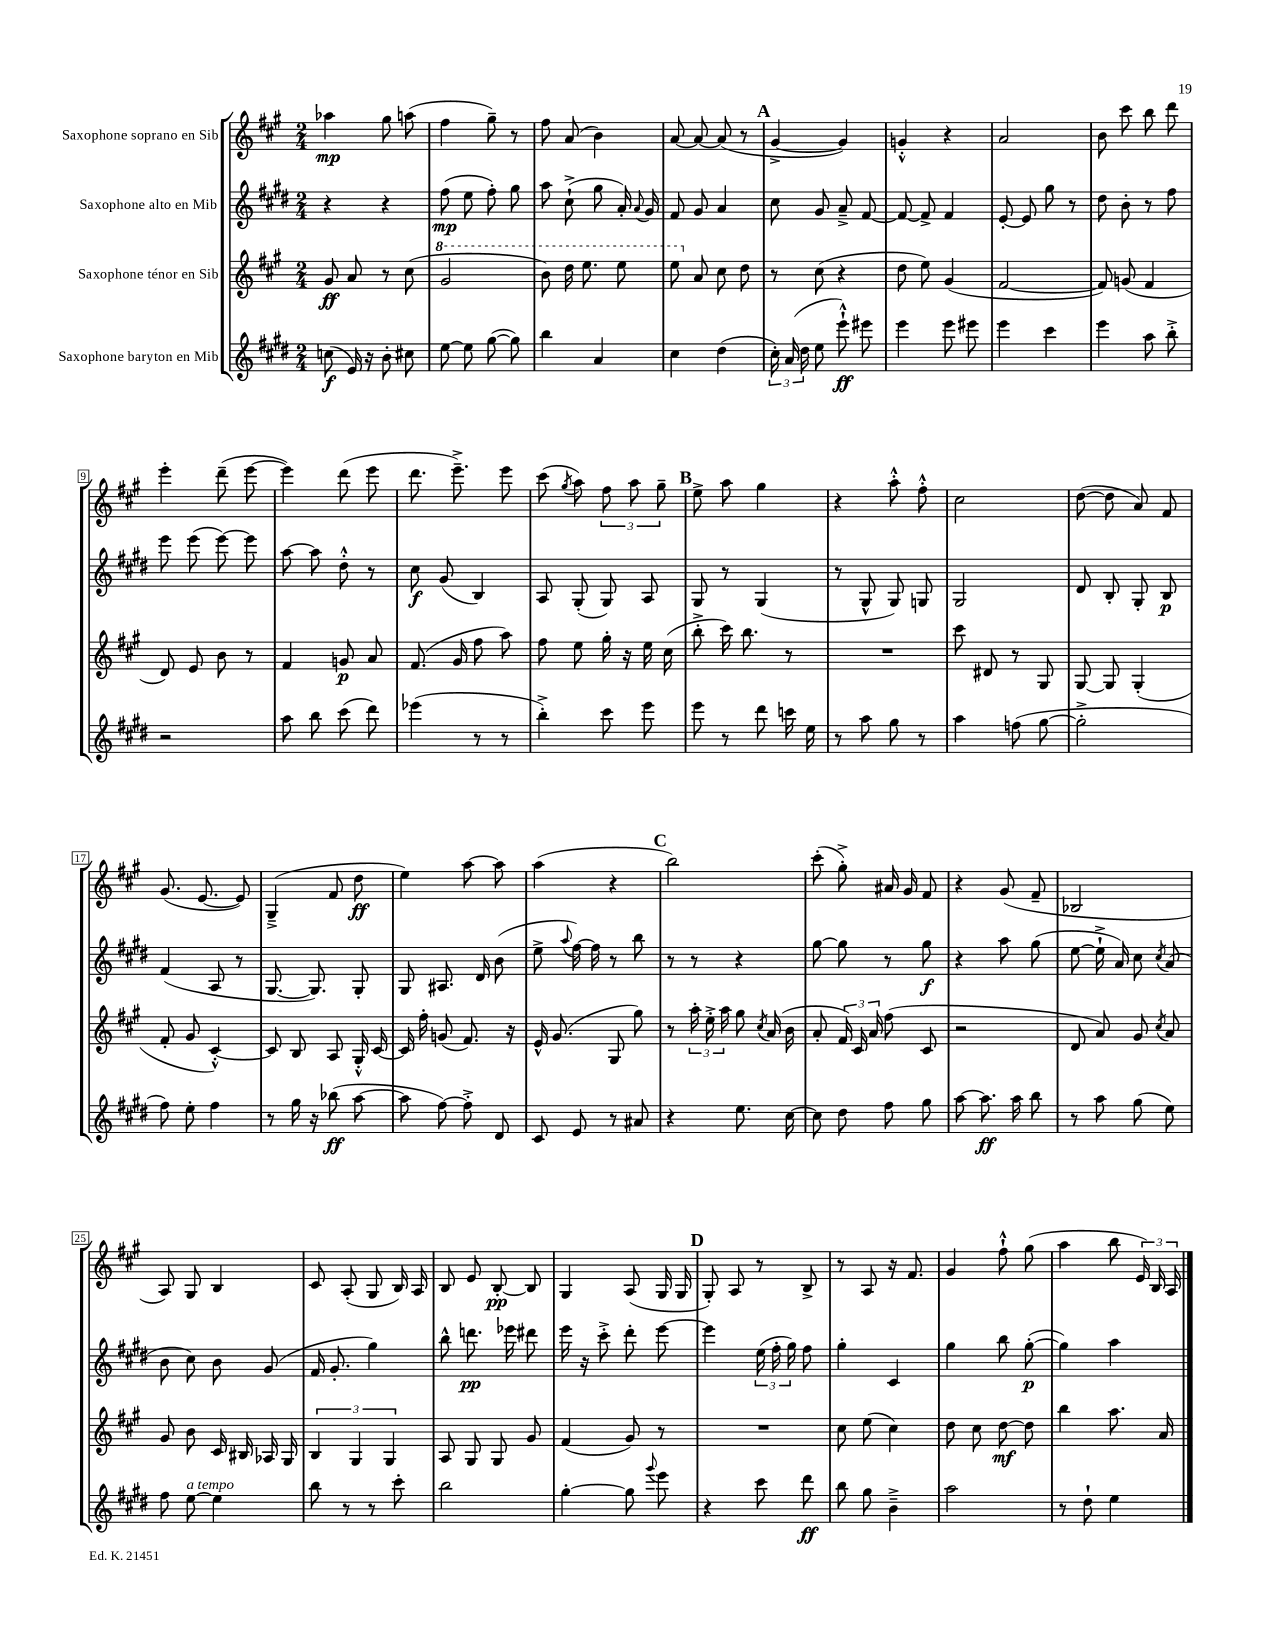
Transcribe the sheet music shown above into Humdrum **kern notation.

**kern	**kern	**kern	**kern
*staff4	*staff3	*staff2	*staff1
*clefG2	*clefG2	*clefG2	*clefG2
*k[f#c#g#d#]	*k[f#c#g#]	*k[f#c#g#d#]	*k[f#c#g#]
*M2/4	*M2/4	*M2/4	*M2/4
(8cc\	8g#/	4r	4aa-\
16e/)	8a/	.	.
16r	.	.	.
8b'\	8r	4r	8gg#\
8cc#\	(8cc#\	.	(8aa\
=	=	=	=
[8ee\	2gg#/	(8ff#\	4ff#\
8ee\]	.	8ee\	.
([8gg#\	.	8ff#'\)	8gg#~\)
8gg#\])	.	8gg#\	8r
=	=	=	=
4bb\	8bb\)	8aa\	8ff#\
.	16ddd\	(8cc#`^\	(8a/
.	8.eee\	.	.
4a/	.	8gg#\	4b\)
.	8eee\	16a'/)	.
.	.	8qqa/	.
.	.	16g#/	.
=	=	=	=
4cc#\	8eee\	8f#/	[8a/
.	8a/	8g#/	8a/_
(4dd#\	8cc#\	4a/	(8a/]
.	8dd\	.	8r
=	=	=	=
24cc#'\)	8r	8cc#\	[4g#^/
(24a/	.	.	.
24dd#\	.	.	.
8ee\	(8cc#\	8g#/	.
8eee`^^\)	4r	8a~^/	4g#/])
8eee#\	.	[8f#/	.
=	=	=	=
4eee\	8dd\	8f#/_	4g'^^/
.	8ee\)	8f#^/]	.
8eee\	(4g#/	4f#/	4r
8eee#\	.	.	.
=	=	=	=
4eee\	[2f#/	[8e'/	2a/
.	.	8e/]	.
4ccc#\	.	8gg#\	.
.	.	8r	.
=	=	=	=
4eee\	8f#/])	8dd#\	8b\
.	(8g/	8b'\	8ccc#\
8aa\	4f#/	8r	8bb\
8bb'^\	.	8ff#\	8ddd\
=	=	=	=
2r	8d/)	8eee\	4eee'\
.	8e/	(8eee\	.
.	8b\	[8eee\)	(8ddd~\
.	8r	8eee\]	[8eee\
=	=	=	=
8aa\	4f#/	[8aa\	4eee\])
8bb\	.	8aa\]	.
(8ccc#\	8g/	8dd#'^^\	(8ddd\
8ddd#\)	8a/	8r	8eee\
=	=	=	=
(4eee-\	(8.f#/	8cc#\	8.ddd\
.	.	(8g#/	.
.	16g#/	.	8.eee~^\)
8r	8ff#\	4B/)	.
8r	8aa\)	.	8eee\
=	=	=	=
4bb'^\)	8ff#\	8A/	(8ccc#\
.	.	.	8qgg#/
.	8ee\	(8G#'/	8aa\)
8ccc#\	16gg#'\	8G#/)	12ff#\
.	16r	.	.
.	.	.	12aa\
8eee\	16ee\	8A/	.
.	.	.	12gg#~\
.	(16cc#\	.	.
=	=	=	=
8eee\	8bb'^\	8G#/	8ee^\
8r	16ccc#\)	8r	8aa\
.	8.bb\	.	.
8ddd#\	.	(4G#/	4gg#\
16ccc\	8r	.	.
16ee\	.	.	.
=	=	=	=
8r	2r	8r	4r
8aa\	.	8G#^^/	.
8gg#\	.	8G#/)	8aa'^^\
8r	.	8G/	8ff#'^^\
=	=	=	=
4aa\	8ccc#\	2G#/	2cc#\
.	8d#/	.	.
(8ff\	8r	.	.
[8gg#\	8G#/	.	.
=	=	=	=
2gg#'^\]	[8G#/	8d#/	([8dd\
.	8G#/]	8B'/	8dd\]
.	(4G#'/	8G#'/	8a/)
.	.	8B/	8f#/
=	=	=	=
8ff#\)	8f#'/	(4f#/	(8.g#/
8ee'\	8g#/	.	.
.	.	.	[8.e/
4ff#\	[4c#'^^/)	8A/	.
.	.	8r	8e/])
=	=	=	=
8r	8c#/]	[8.G#/	(4G#~^/
16gg#\	8B/	.	.
16r	.	8.G#/])	.
(8bb-\	8A/	.	8f#/
[8aa\	16G#'^^/	8G#'/	8dd\
.	[16c#/	.	.
=	=	=	=
8aa\]	16c#/]	8G#/	4ee\)
.	16ff#'\	.	.
[8ff#\)	(8g/	8.A#/	.
8ff#'^\]	8.f#/)	.	[8aa\
.	.	16d#/	.
8d#/	.	(8b\	8aa\]
.	16r	.	.
=	=	=	=
8c#/	16e^^/	8ee^\	(4aa\
.	(8.g#/	.	.
.	.	8qqaa/	.
8e/	.	[16ff#\)	.
.	.	16ff#\]	.
8r	8G#/	8r	4r
8a#/	8gg#\)	8bb\	.
=	=	=	=
4r	8r	8r	2bb\)
.	24aa'\	8r	.
.	24ee'^\	.	.
.	24aa\	.	.
8.ee\	8gg#\	4r	.
.	8qcc#/	.	.
.	(16a/	.	.
[16cc#\	16b\	.	.
=	=	=	=
8cc#\]	8a'/	[8gg#\	(8ccc#'\
8dd#\	24f#/)	8gg#\]	8gg#'^\)
.	24c#/	.	.
.	24a/	.	.
8ff#\	(8ff#\	8r	16a#/
.	.	.	16g#/
8gg#\	8c#/	8gg#\	8f#/
=	=	=	=
[8aa\	2r	4r	4r
8.aa\]	.	.	.
.	.	8aa\	(8g#/
16aa\	.	.	.
8bb\	.	(8gg#\	8f#~/
=	=	=	=
8r	8d/	[8ee\	2B-/
8aa\	8a/)	16ee`^\]	.
.	.	16a/)	.
(8gg#\	8g#/	8cc#\	.
.	8qcc#/	8qcc#/	.
8ee\)	8a/	(8a/	.
=	=	=	=
8ff#\	8g#/	8b\	8A/)
[8ee\	8b\	8cc#\)	8G#/
4ee\]	16c#/	8b\	4B/
.	16B#/	.	.
.	16A-/	(8g#/	.
.	16G#/	.	.
=	=	=	=
8bb\	6B/	16f#/	8c#/
.	.	8.g#'/	.
8r	.	.	(8A'/
.	6G#/	.	.
8r	.	4gg#\)	8G#/
.	6G#/	.	.
8ccc#'\	.	.	16B/)
.	.	.	16A/
=	=	=	=
2bb\	8A/	8bb^^\	8B/
.	8G#/	8.ddd\	8e/
.	8G#/	.	[8B'/
.	.	16eee-\	.
.	8g#/	8ddd#\	8B/]
=	=	=	=
[4gg#'\	(4f#/	16eee\	4G#/
.	.	16r	.
.	.	8ccc#'^\	.
8gg#\]	8g#/)	8ddd#'\	(8A/
8qqggg#/	.	.	.
8eee\	8r	[8eee\	16G#/
.	.	.	16G#/
=	=	=	=
4r	2r	4eee\]	8G#'/)
.	.	.	8A/
8ccc#\	.	(24ee\	8r
.	.	24ff#'\	.
.	.	24gg#\)	.
8ddd#\	.	8ff#\	8B^/
=	=	=	=
8bb\	8cc#\	4gg#'\	8r
8gg#\	(8ee\	.	8A/
4b~^\	4cc#\)	4c#/	16r
.	.	.	8.f#/
=	=	=	=
2aa\	8dd\	4gg#\	4g#/
.	8cc#\	.	.
.	[8dd\	8bb\	8ff#`^^\
.	8dd\]	([8gg#'\	(8gg#\
=	=	=	=
8r	4bb\	4gg#\])	4aa\
8dd#`\	.	.	.
4ee\	8.aa\	4aa\	8bb\
.	.	.	24e/)
.	.	.	24B/
.	16a/	.	.
.	.	.	24A/
==	==	==	==
*-	*-	*-	*-
